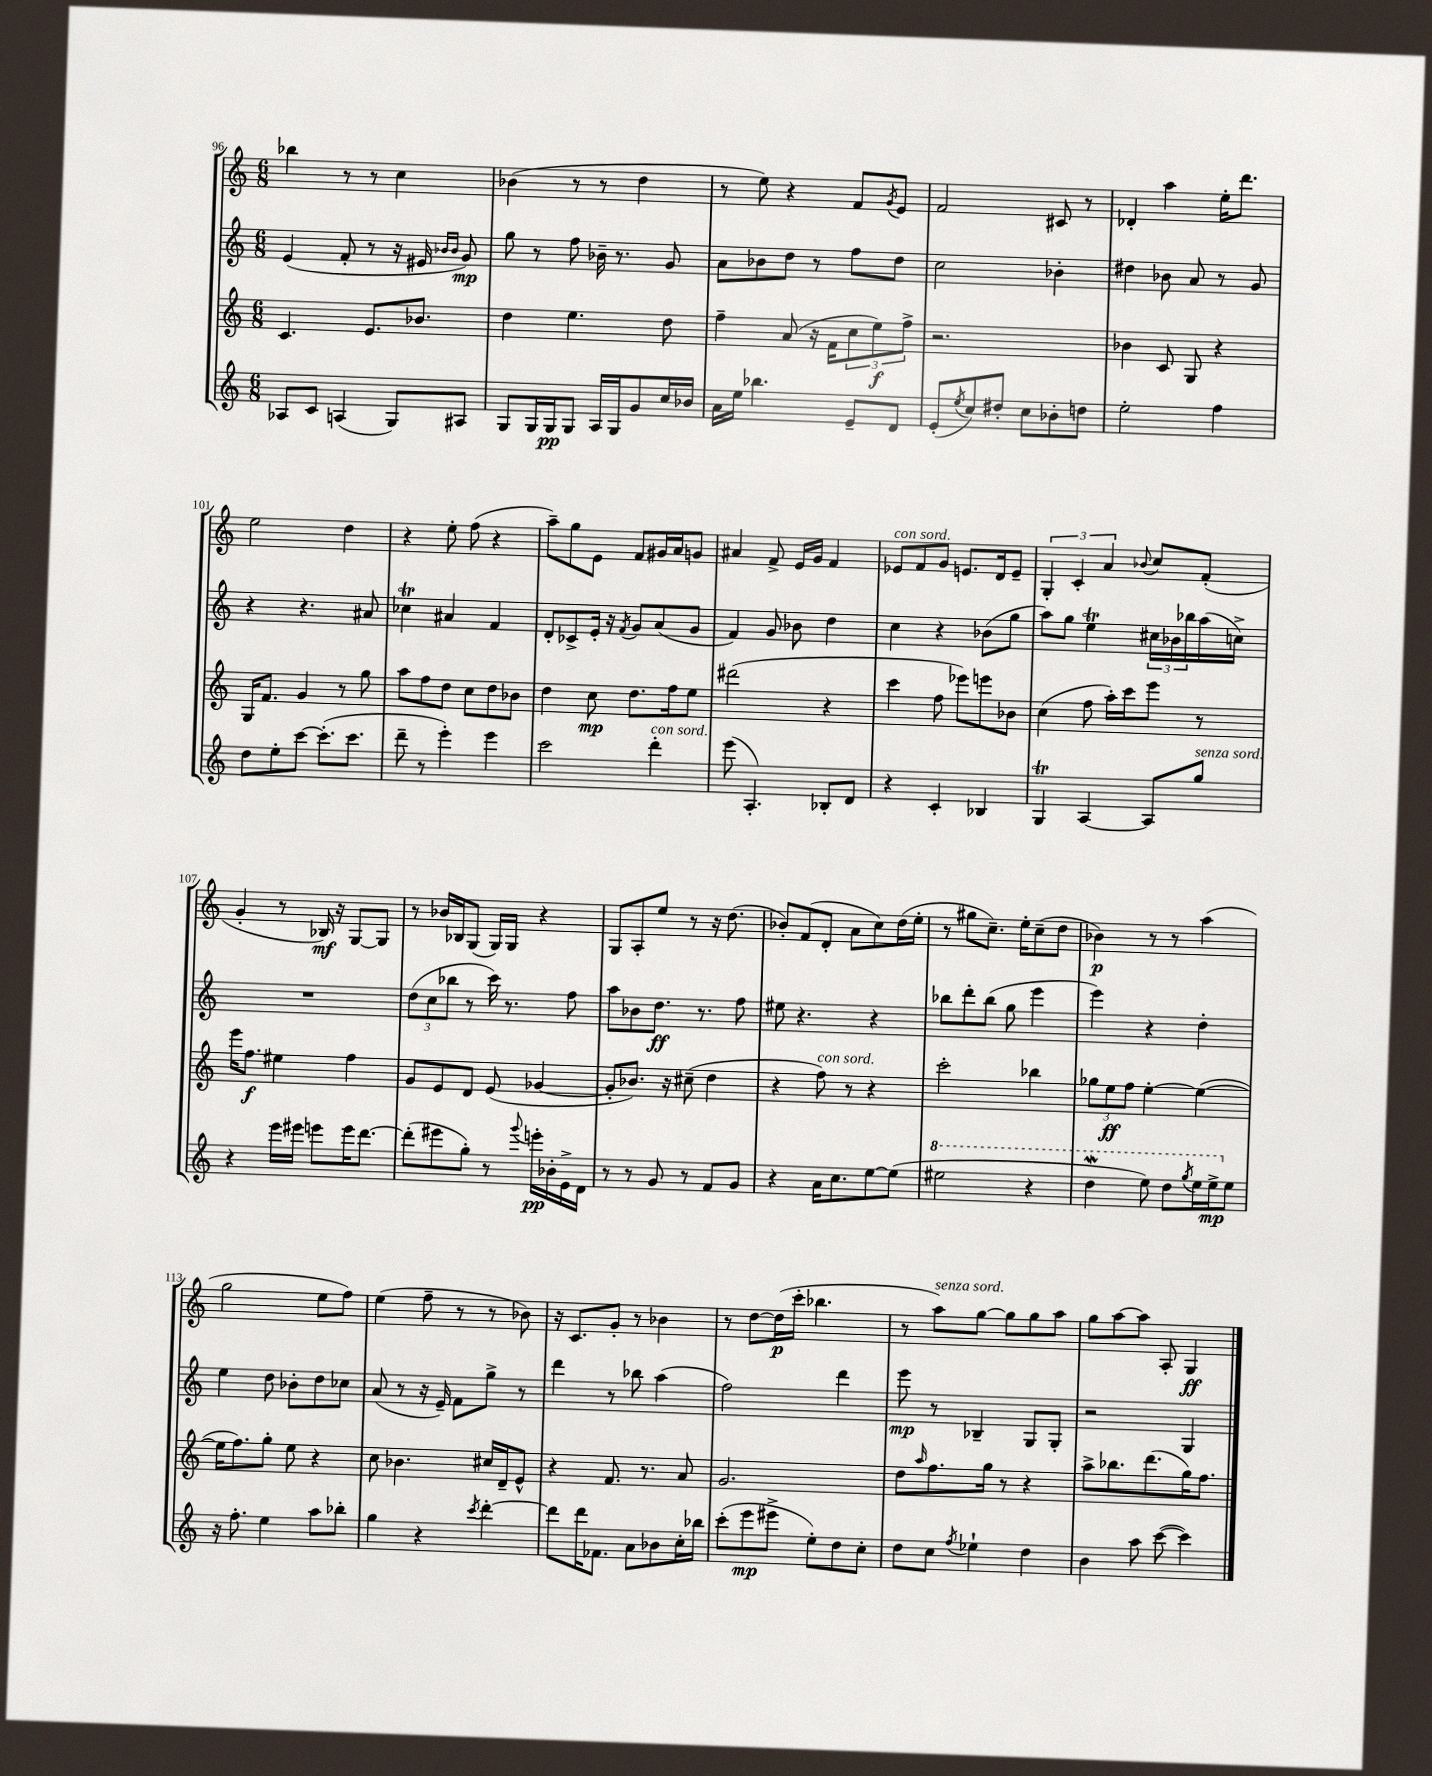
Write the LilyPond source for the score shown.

<<
\new StaffGroup <<
\new Staff = "s0" {
    \clef treble \key c \major \numericTimeSignature \time 6/8
    bes''4 r8 r8 c''4 |
    bes'4( r8 r8 d''4 |
    r8 e''8) r4 f'8 \acciaccatura { g'8 } e'8 |
    f'2 cis'8 r8 |
    des'4-. a''4 e''16-. d'''8. |
    e''2 d''4 |
    r4 e''8-. f''8( r4 |
    a''8--) g''8 e'8 f'8 gis'16 a'16 g'8 |
    ais'4 f'8-> e'16 g'16 f'4 |
    ees'8^\markup { \italic "con sord." } f'8 g'8 e'8. d'16 e'8-- |
    \tuplet 3/2 { g4-. c'4-. a'4 } \appoggiatura { bes'8 } c''8 f'8-.( |
    g'4-. r8 bes16\mf) r16 g8~ g8 |
    r8 bes'16 bes16 g8( g16) g16 r4 |
    g8 a8-. e''8 r8 r16 d''8.( |
    bes'8-.) f'8( d'8-. a'8 c''8) d''16( e''16-. |
    r8 gis''8 c''8.--) e''16-. c''8--( d''8 |
    bes'4\p) r8 r8 a''4( |
    g''2 e''8 f''8) |
    e''4( f''8-- r8 r8 bes'8) |
    r16 c'8. g'8-. r8 bes'4 |
    r8 d''8~ d''16\p( c'''16-. bes''4. |
    r8 a''8^\markup { \italic "senza sord." }) g''8~ g''8 g''8 a''8 |
    g''8 a''8~ a''8 a8-. g4\ff \bar "|." |
}
\new Staff = "s1" {
    \clef treble \key c \major \numericTimeSignature \time 6/8
    e'4( f'8-. r8 r16 eis'16 \grace { bes'16 bes'16 } g'8\mp) |
    g''8 r8 f''8 bes'16-- r8. g'8 |
    a'8 bes'8 d''8 r8 f''8 d''8 |
    c''2 bes'4-. |
    dis''4 bes'8 a'8 r8 g'8 |
    r4 r4. ais'8 |
    ces''4\trill ais'4 f'4 |
    d'8-. ces'8-> e'16-. r16 \acciaccatura { f'8 } g'8 a'8( g'8 |
    f'4) g'8 bes'8 d''4 |
    c''4 r4 bes'8( g''8 |
    a''8) g''8 e''4\trill \tuplet 3/2 { cis''16 bes'16 bes''16 } a''16( c''16->) |
    R2. |
    \tuplet 3/2 { d''8( c''8 bes''8 } r8 c'''16) r8. f''8 |
    a''8 bes'8 d''8.\ff r8. f''8 |
    eis''8 r4. r4 |
    bes''8 d'''8-. bes''8( g''8 e'''4 |
    e'''4) r4 d''4-. |
    e''4 d''8 bes'8-. d''8 ces''8 |
    a'8( r8 r16 e'16--) f'8 g''8-> r8 |
    d'''4 r8 bes''8 a''4( |
    f''2) d'''4 |
    e'''8\mp r8 bes4-- g8 g8-. |
    r2 g4 \bar "|." |
}
\new Staff = "s2" {
    \clef treble \key c \major \numericTimeSignature \time 6/8
    c'4. e'8. bes'8. |
    d''4 e''4. d''8 |
    f''4-- a'8( r16 f'16 \tuplet 3/2 { c''8 e''8\f) f''8-> } |
    r2. |
    bes'4 c'8 g8 r4 |
    g16 f'8. g'4 r8 g''8 |
    a''8 f''8 d''8 c''8 d''8 bes'8 |
    d''4 c''8\mp d''8. f''16 e''8 |
    dis'''2( r4 |
    c'''4 f''8 ees'''8) e'''8 bes'8 |
    c''4( f''8 a''16-.) c'''16 e'''8 r8 |
    e'''16 f''8.\f eis''4 f''4 |
    g'8 e'8 d'8 e'8( ges'4~ |
    ges'8-. bes'8.) r16 cis''8--( d''4 |
    r4 f''8^\markup { \italic "con sord." }) r8 r4 |
    c'''2-. bes''4 |
    \tuplet 3/2 { ges''8 e''8\ff f''8 } e''4~-. e''4~( |
    e''16 f''8.) g''8-. e''8 r4 |
    c''8 bes'4. cis''16 d'16-- e'8-^ |
    r4 f'8. r8. a'8 |
    g'2. |
    d''8 \grace { a''16 } f''8. g''16 r8 r4 |
    a''8-> bes''8. d'''8.( g''16) f''8. \bar "|." |
}
\new Staff = "s3" {
    \clef treble \key c \major \numericTimeSignature \time 6/8
    aes8 c'8 a4( g8) ais8 |
    g8 g16 g16\pp g8 a16 g16 g'8 c''16 bes'16 |
    a'16 e''16 bes''4. e'8-- d'8 |
    e'8-.( \acciaccatura { e''8 } c''8) dis''8-. c''8 bes'8-. d''8 |
    e''2-. f''4 |
    d''8 e''8-. c'''8~ c'''8.-.( c'''8. |
    d'''8-- r8 e'''4-.) e'''4 |
    c'''2 d'''4-.^\markup { \italic "con sord." } |
    e'''8( a4.-.) bes8-. d'8 |
    r4 c'4-. bes4 |
    g4\trill a4~ a8 g''8^\markup { \italic "senza sord." } |
    r4 e'''16 eis'''16 e'''8 e'''16 d'''8.~ |
    d'''8-.( eis'''8 g''8-.) r8 \appoggiatura { g'''8 } e'''16-.\pp bes'16-. e'16-> d'16 |
    r8 r8 g'8 r8 f'8 g'8 |
    r4 a'16 c''8. e''8~ e''8( |
    \ottava #1 eis'''2 r4 |
    d'''4\mordent e'''8) d'''8 \acciaccatura { g'''8 } e'''16 e'''16->\mp \ottava #0 e''8 |
    r16 f''8.-. e''4 a''8 bes''8-. |
    g''4 r4 \acciaccatura { c'''8 } d'''4~-. |
    d'''8 d'''16 fes'8. a'8 bes'8 c''16-. bes''16 |
    c'''8-.( e'''8\mp eis'''8-> e''8-.) d''8 c''8-. |
    d''8 c''8 \acciaccatura { f''8 } ees''4-! d''4 |
    b'4 a''8 c'''8~( c'''4) \bar "|." |
}
>>
>>
\layout { \context { \Score currentBarNumber = #96 } }
